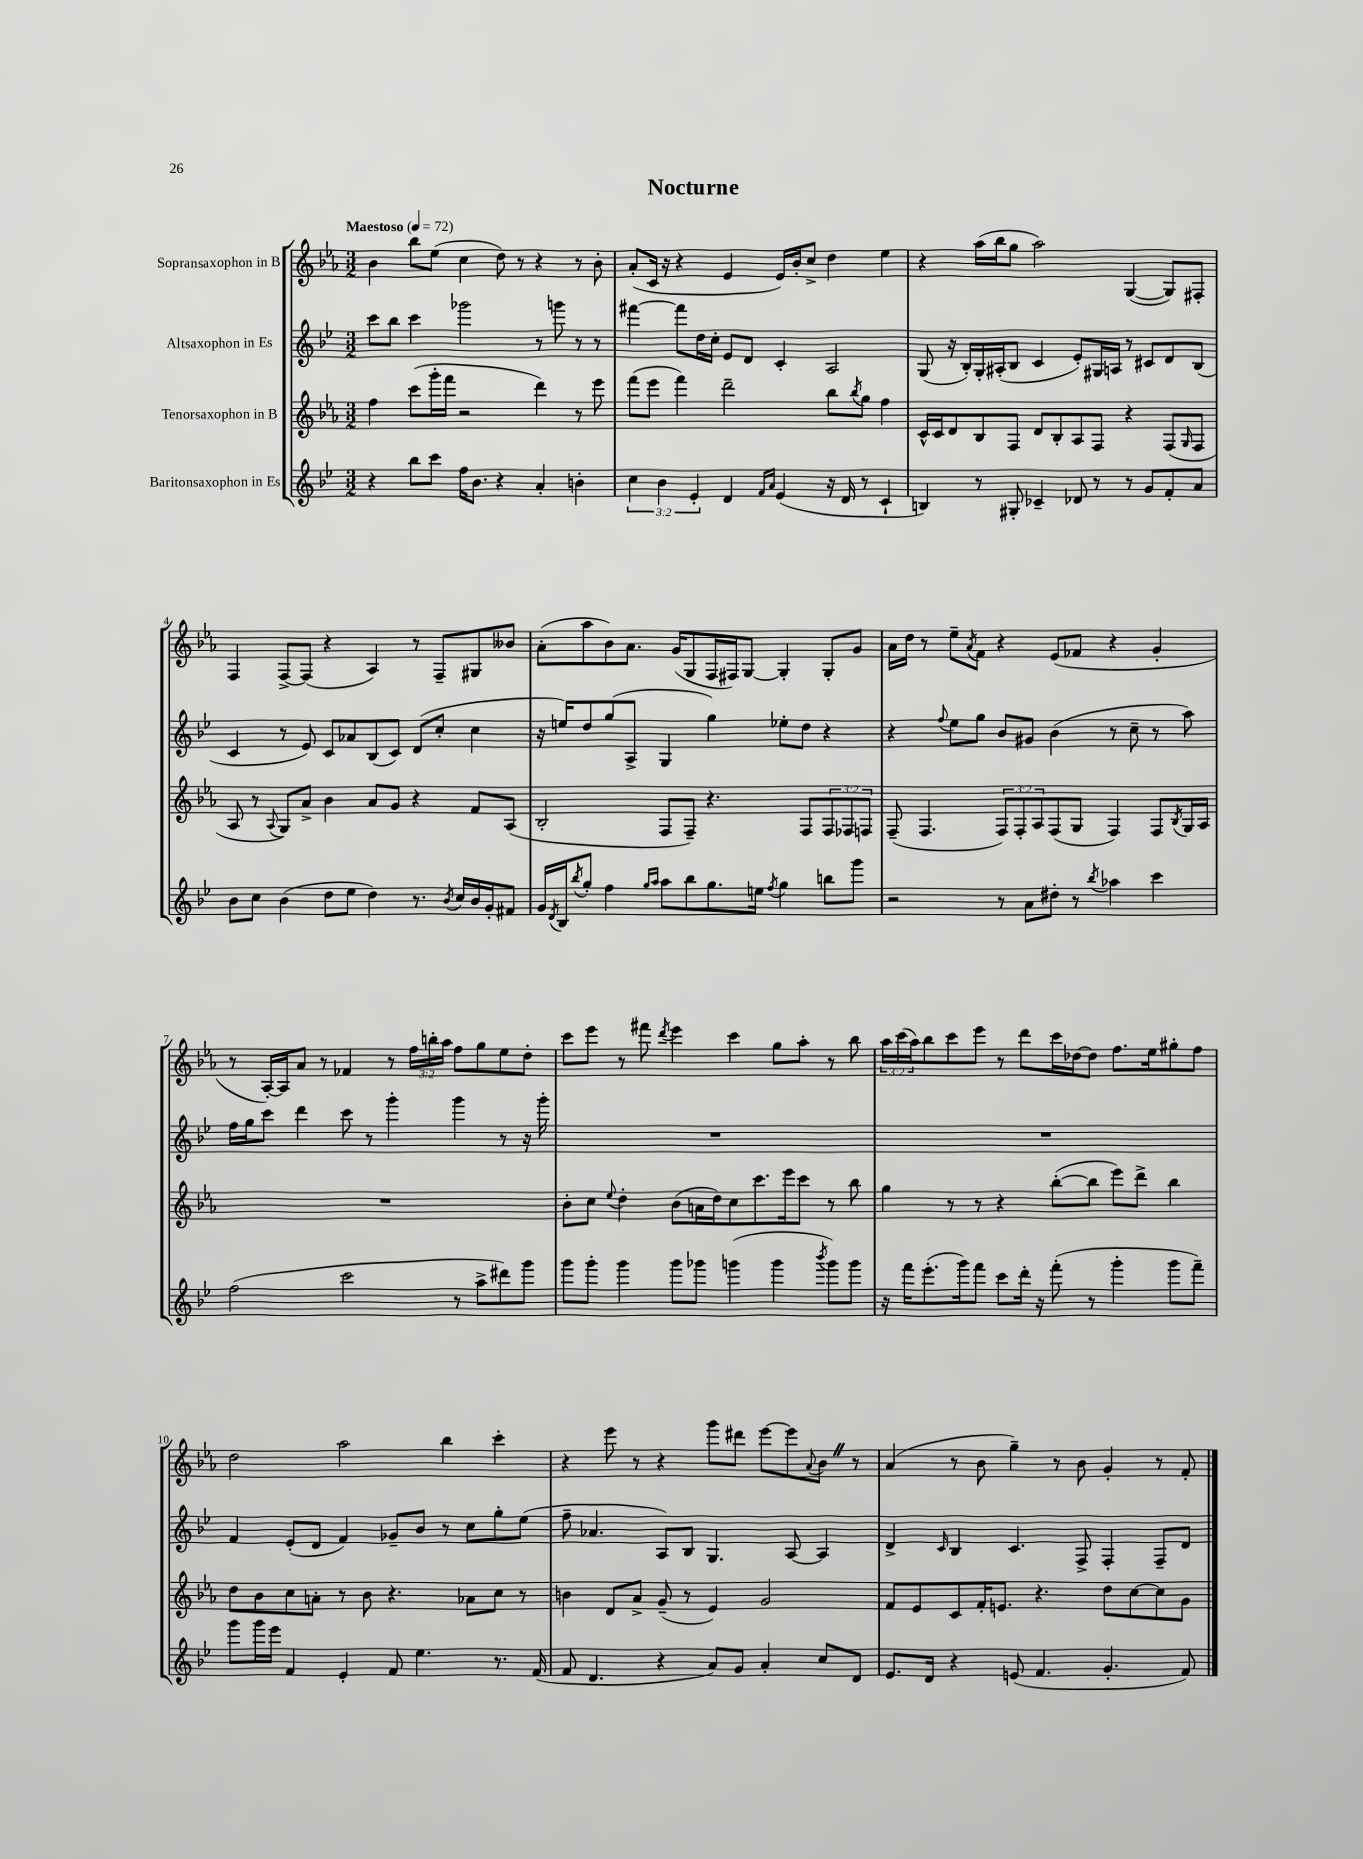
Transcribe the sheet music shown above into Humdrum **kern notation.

**kern	**kern	**kern	**kern
*part4	*part3	*part2	*part1
*staff4	*staff3	*staff2	*staff1
*I"Baritonsaxophon in Es	*I"Tenorsaxophon in B	*I"Altsaxophon in Es	*I"Sopransaxophon in B
*clefG2	*clefG2	*clefG2	*clefG2
*k[b-e-]	*k[b-e-a-]	*k[b-e-]	*k[b-e-a-]
*M3/2	*M3/2	*M3/2	*M3/2
*MM72	*MM72	*MM72	*MM72
=1	=1	=1	=1
!	!	!	!LO:TX:a:B:t=Maestoso
4r	4ff\	8ccc\L	4b-\
.	.	8bb-\J	.
8bb-\L	(8ccc\L	4ccc\	8bb-\L
8ccc\J	16ggg'\L	.	(8ee-\J
.	16fff\JJ	.	.
16ff\KL	2r	2ggg-X\	4cc\
8.b-\J	.	.	.
4r	.	.	8dd\)
.	.	.	8r
4a'/	4ddd\)	8r	4r
.	.	8gggn\	.
4bn'\	8r	8r	8r
.	8eee-\	8r	8b-'\
=2	=2	=2	=2
6cc\	(8fff\L	[4fff#X\	(8a-'/L
.	8eee-\J	.	16c/Jk
6b-\	.	.	.
.	.	.	16r
.	4fff\)	8fff#\L]	4r
6e-'/	.	.	.
.	.	16dd\L	.
.	.	16cc'\JJ	.
4d/	2ddd~\	8e-/L	4e-/
.	.	8d/J	.
16qqf/LL	.	.	.
16qqa/JJ	.	.	.
(4e-/	.	4c'/	16e-/LL)
.	.	.	16b-'/J
.	.	.	8cc^/J
16r	8bb-\L	2A/	4dd\
16d/	.	.	.
.	8qbb-/	.	.
8r	8gg\J	.	.
4c`/	4ff\	.	4ee-\
=3	=3	=3	=3
4Bn/)	16c^^/LL	(8G/	4r
.	16c/J	.	.
.	8d/	16r	.
.	.	16B-'/LL)	.
8r	8B-/	16G'/	(16aa-\LL
.	.	(16A#X'/J	16bb-\J
8G#X'/	8F/J	8B-/J	8gg\J
4c-X~/	8d/L	4c/	2aa-\)
.	8B-'/	.	.
8d-X/	8A-/	8e-'/L)	.
8r	8F/J	16G#X/L	.
.	.	16An/JJ	.
8r	4r	8r	([4G/
8g/L	.	8c#X/L	.
8f'/	(8F/L	8d/	8G/L])
.	16qqG/	.	.
8a/J	8F/J	(8B-/J	8F#X'/J
!!LO:LB:g=z
=4	=4	=4	=4
8b-\L	8A-/	4c/	4F/
8cc\J	8r	.	.
.	8qqA-/	.	.
(4b-\	8G/L)	8r	[8F^/L
.	8a-^/J	8e-/)	(8F/J]
8dd\L	4b-\	8c/L	4r
8ee-\J	.	8a-X/	.
4dd\)	8a-/L	(8B-/	4A-/)
.	8g/J	8c/J)	.
8.r	4r	(8d/L	8r
.	.	8cc'/J	8F~/L
8qb-/	.	.	.
16cc/LL	.	.	.
16b-/	8f/L	4cc\	8G#X/
16g'/J	.	.	.
8f#X/J	(8A-/J	.	8b--X/J
=5	=5	=5	=5
16g/LL	2B-'/	16r	(8a-'\L
8qd/	.	.	.
16B-/J	.	16een/KL)	.
8qbb-/	.	.	.
8gg'/J	.	8dd/	8aa-\
4ff\	.	(8gg/	8b-\)
.	.	8A^/J	8.a-\J
16qqgg/LL	.	.	.
16qqaa/JJ	.	.	.
8aa\L	8F/L	4G/	.
.	.	.	(16g/KL
8bb-\	8F~/J)	.	8G/
8.gg\	4.r	4gg\)	16F/L
.	.	.	16F#X/J)
.	.	.	[8G/J
16een\Jk	.	.	.
8qff/	.	.	.
4gg\	.	8ee-X'\L	4G'/]
.	8F/L	8dd\J	.
8bbn\L	12F/	4r	8G'/L
.	12F-X/	.	.
8ggg\J	.	.	8g/J
.	12Fn/J	.	.
=6	=6	=6	=6
2r	(8F~/	4r	16a-\LL
.	.	.	16dd\JJ
.	4.F/	.	8r
.	.	8qqff/	.
.	.	8ee-\L	8ee-~\L
.	.	.	8qa-/
.	.	8gg\J	8f\J
8r	12F/L)	8b-/L	4r
.	12F'/	.	.
8a\L	.	8g#X/J	.
.	12A-/	.	.
8dd#X'\J	(8F/	(4b-\	(8e-/L
8r	8G/J	.	8f-X/J
8qbb-/	.	.	.
4aa-X\	4F/)	8r	4r
.	.	8cc~\	.
4ccc\	8F/L	8r	4g'/
.	8qB-/	.	.
.	16G/L	8aa\)	.
.	16A-/JJ	.	.
!!LO:LB:g=z
=7	=7	=7	=7
(2ff\	1.r	16ff\LL	8r
.	.	16gg\J	.
.	.	8ccc\J	[16A-'/LL)
.	.	.	16A-/J]
.	.	4ddd\	8a-/J
.	.	.	8r
2ccc\	.	8ccc\	4f-X/
.	.	8r	.
.	.	4ggg'\	8r
.	.	.	24ff\LL
.	.	.	24bbn'\
.	.	.	24aa-\JJ
8r	.	4ggg\	8ff\L
8aa^\L	.	.	8gg\
8ddd#X\)	.	8r	8ee-\
8ggg\J	.	16r	8dd'\J
.	.	16ggg'\	.
=8	=8	=8	=8
8ggg\L	8b-'\L	1.r	8ccc\L
8ggg'\J	8cc\J	.	8eee-\J
.	8qqee-/	.	.
4ggg\	4dd'\	.	8r
.	.	.	8fff#X\
.	.	.	8qddd/
8ggg\L	(8b-\L	.	4eee-\
8ggg-X\J	16an\L	.	.
.	16dd\J)	.	.
(4gggn\	8cc\	.	4ccc\
.	8.ccc\	.	.
4ggg\	.	.	8gg\L
.	16eee-\k	.	.
.	8ccc\J	.	8aa-'\J
8qbbb-/	.	.	.
8ggg\L)	8r	.	8r
8ggg\J	8bb-\	.	8bb-\
=9	=9	=9	=9
16r	4gg\	1.r	24aa-\LL
.	.	.	(24ccc\
16fff\KL	.	.	.
.	.	.	24aa-\J)
(8.eee-'\	.	.	8bb-\
.	8r	.	8ccc\
16ggg\k)	.	.	.
8fff\J	8r	.	8eee-\J
8ccc\L	4r	.	8r
16ddd'\Jk	.	.	8ddd\L
16r	.	.	.
(8fff'\	([8bb-'\L	.	16ccc\L
.	.	.	[16dd-X\J
8r	8bb-\J]	.	8dd-\J]
4ggg'\	8eee-\L)	.	8.ff\L
.	8ddd^\J	.	.
.	.	.	16ee-\k
8ggg\L	4bb-\	.	8gg#X'\
8fff~\J)	.	.	8ff\J
!!LO:LB:g=z
=10	=10	=10	=10
8ggg\L	8dd\L	4f/	2dd\
16ggg\L	8b-\	.	.
16eee-\JJ	.	.	.
4f/	8cc\	(8e-'/L	.
.	8an'\J	8d/J	.
4e-'/	8r	4f/)	2aa-\
.	8b-\	.	.
8f/	4.r	8g-X~/L	.
4.ee-\	.	8b-/J	.
.	.	8r	4bb-\
.	8a-X\L	8cc\L	.
8.r	8cc\J	8gg'\	4ccc'\
.	8r	(8ee-\J	.
(16f/	.	.	.
=11	=11	=11	=11
8f/	4bn\	8ff~\	4r
4.d/	.	4.a-X/	.
.	8d/L	.	8eee-\
.	8a-^/J	.	8r
4r	(8g~/	8A/L)	4r
.	8r	8B-/J	.
8a/L)	4e-/)	4.G/	8ggg\L
8g/J	.	.	8ddd#X\J
4a'/	2g/	.	[8eee-\L
.	.	[8A/	8eee-\]
.	.	.	8qqa-/
8cc/L	.	4A/]	8b-Z\J
8d/J	.	.	8r
=12	=12	=12	=12
8.e-/L	8f/L	4d^/	(4a-/
.	8e-/	.	.
16d/Jk	.	.	.
.	.	16qqc/	.
4r	8c/	4B-/	8r
.	16f'/K	.	8b-\
.	8.en/J	.	.
(8en/	.	4.c/	4gg~\)
4.f/	4.r	.	.
.	.	.	8r
.	.	8F^/	8b-\
4.g'/	8dd\L	4F'/	4g'/
.	[8cc\	.	.
.	8cc\]	8F~/L	8r
8f/)	8g\J	8d/J	8f'/
==	==	==	==
*-	*-	*-	*-
